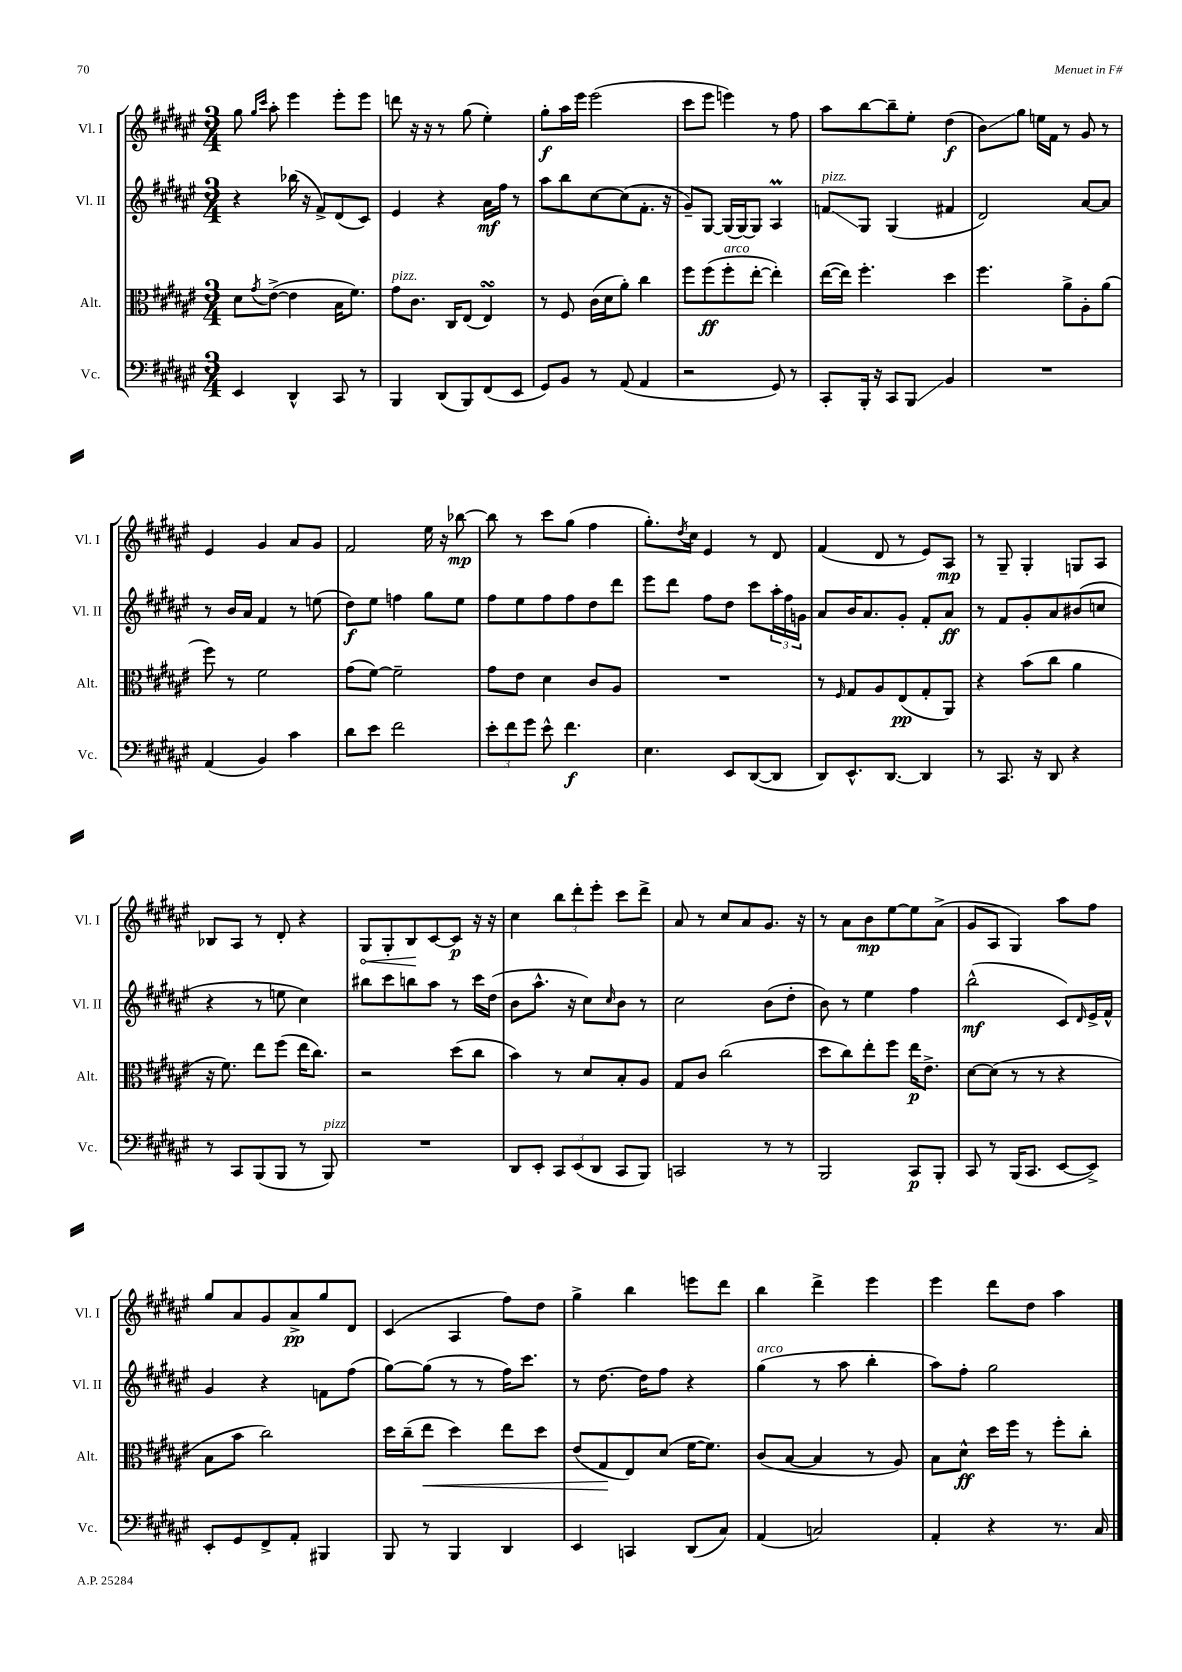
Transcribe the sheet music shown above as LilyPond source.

<<
\new StaffGroup <<
\new Staff = "s0" \with { instrumentName = "Vl. I" shortInstrumentName = "Vl. I" } {
    \clef treble \key fis \major \numericTimeSignature \time 3/4
    gis''8 \grace { gis''16 cis'''16 } ais''8-. eis'''4 eis'''8-. eis'''8 |
    d'''8 r16 r16 r8 gis''8( eis''4-.) |
    gis''8-.\f ais''16 eis'''16 eis'''2( |
    cis'''8 eis'''8 e'''4) r8 fis''8 |
    ais''8 b''8~ b''8-- eis''8-. dis''4\f( |
    b'8\glissando) gis''8 e''16 fis'16 r8 gis'8 r8 |
    eis'4 gis'4 ais'8 gis'8 |
    fis'2 eis''16 r16 bes''8~\mp |
    bes''8 r8 cis'''8 gis''8( fis''4 |
    gis''8.-.) \acciaccatura { dis''8 } cis''16 eis'4 r8 dis'8 |
    fis'4( dis'8 r8 eis'8) ais8\mp |
    r8 gis8-- gis4-. g8 ais8 |
    bes8 ais8 r8 dis'8-. r4 |
    \once \override Hairpin.circled-tip = ##t gis8\< gis8-. b8\! cis'8~ cis'8\p r16 r16 |
    cis''4 \tuplet 3/2 { b''8 dis'''8-. eis'''8-. } cis'''8 dis'''8-> |
    ais'8 r8 cis''8 ais'8 gis'8. r16 |
    r8 ais'8 b'8\mp eis''8~ eis''8 ais'8->( |
    gis'8 ais8 gis4) ais''8 fis''8 |
    gis''8 ais'8 gis'8 ais'8->\pp gis''8 dis'8 |
    cis'4( ais4 fis''8) dis''8 |
    gis''4-> b''4 e'''8 dis'''8 |
    b''4 dis'''4-> eis'''4 |
    eis'''4 dis'''8 dis''8 ais''4 \bar "|." |
}
\new Staff = "s1" \with { instrumentName = "Vl. II" shortInstrumentName = "Vl. II" } {
    \clef treble \key fis \major \numericTimeSignature \time 3/4
    r4 bes''16( r16 fis'8->) dis'8( cis'8) |
    eis'4 r4 ais'16\mf fis''16 r8 |
    ais''8 b''8 cis''8~ cis''8( fis'8.-. r16 |
    gis'8--) gis8~ gis16( gis16~) gis8 ais4\prall |
    f'8\glissando^\markup { \italic "pizz." } gis8 gis4( fis'4 |
    dis'2) ais'8~ ais'8 |
    r8 b'16 ais'16 fis'4 r8 e''8( |
    dis''8\f) eis''8 f''4 gis''8 eis''8 |
    fis''8 eis''8 fis''8 fis''8 dis''8 dis'''8 |
    eis'''8 dis'''8 fis''8 dis''8 cis'''8 \tuplet 3/2 { ais''16-. fis''16 g'16 } |
    ais'8 b'16 ais'8. gis'8-. fis'8-. ais'8\ff |
    r8 fis'8 gis'8-. ais'8 bis'8( c''8 |
    r4 r8 e''8 cis''4) |
    bis''8 cis'''8 b''8 ais''8 r8 cis'''16 dis''16( |
    b'8 ais''8.-^ r16 cis''8) \grace { cis''16 } b'8 r8 |
    cis''2 b'8( dis''8-. |
    b'8) r8 eis''4 fis''4 |
    b''2-^\mf( cis'8) \grace { dis'16 } eis'16-> fis'16-^ |
    gis'4 r4 f'8 fis''8( |
    gis''8~) gis''8( r8 r8 fis''16) cis'''8. |
    r8 dis''8.~ dis''16 fis''8 r4 |
    gis''4^\markup { \italic "arco" }( r8 ais''8 b''4-. |
    ais''8) fis''8-. gis''2 \bar "|." |
}
\new Staff = "s2" \with { instrumentName = "Alt." shortInstrumentName = "Alt." } {
    \clef alto \key fis \major \numericTimeSignature \time 3/4
    dis'8 \acciaccatura { gis'8 } eis'8~->( eis'4 b16 fis'8.) |
    gis'8^\markup { \italic "pizz." } cis'8. cis16 eis8( eis4\turn) |
    r8 fis8 cis'16( dis'16 ais'8-.) cis''4 |
    fis''8 fis''8\ff( fis''8-.^\markup { \italic "arco" } eis''8~-. eis''4-.) |
    eis''16~( eis''16) fis''4.-. dis''4 |
    fis''4. ais'8-> ais8-. ais'8( |
    fis''8) r8 fis'2 |
    gis'8( fis'8~) fis'2-- |
    gis'8 eis'8 dis'4 cis'8 ais8 |
    R2. |
    r8 \grace { fis16 } gis8 ais8 eis8\pp( gis8-. ais,8) |
    r4 b'8( cis''8 ais'4 |
    r16 fis'8.) eis''8 fis''8( eis''16 cis''8.) |
    r2 dis''8( cis''8 |
    b'4) r8 dis'8 b8-. ais8 |
    gis8 cis'8 cis''2( |
    dis''8 cis''8) eis''8-. fis''8 eis''16\p eis'8.-> |
    dis'8~ dis'8( r8 r8 r4 |
    b8 b'8 cis''2) |
    dis''16 cis''16--( eis''8\< dis''4) eis''8 dis''8 |
    eis'8( gis8\! eis8) dis'8( fis'16~ fis'8.) |
    cis'8( b8~ b4 r8 ais8) |
    b8 dis'8-^\ff dis''16 fis''16 r8 fis''8-. cis''8-. \bar "|." |
}
\new Staff = "s3" \with { instrumentName = "Vc." shortInstrumentName = "Vc." } {
    \clef bass \key fis \major \numericTimeSignature \time 3/4
    eis,4 dis,4-^ cis,8 r8 |
    b,,4 dis,8( b,,8) fis,8( eis,8 |
    gis,8) b,8 r8 ais,8( ais,4 |
    r2 gis,8) r8 |
    cis,8-. b,,16-. r16 cis,8 b,,8\glissando b,4 |
    R2. |
    ais,4( b,4) cis'4 |
    dis'8 eis'8 fis'2 |
    \tuplet 3/2 { eis'8-. fis'8 gis'8 } eis'8-^ fis'4.\f |
    eis4. eis,8 dis,8~( dis,8 |
    dis,8) eis,8.-^ dis,8.~ dis,4 |
    r8 cis,8. r16 dis,8 r4 |
    r8 cis,8 b,,8( b,,8 r8 b,,8^\markup { \italic "pizz." }) |
    R2. |
    dis,8 eis,8-. \tuplet 3/2 { cis,8 eis,8( dis,8 } cis,8 b,,8) |
    c,2 r8 r8 |
    b,,2 cis,8\p b,,8-. |
    cis,8 r8 b,,16( cis,8. eis,8~ eis,8->) |
    eis,8-. gis,8 fis,8-> ais,8-. bis,,4 |
    b,,8 r8 b,,4 dis,4 |
    eis,4 c,4 dis,8( cis8) |
    ais,4( c2) |
    ais,4-. r4 r8. cis16 \bar "|." |
}
>>
>>
\layout { \context { \Score \remove "Bar_number_engraver" } }
